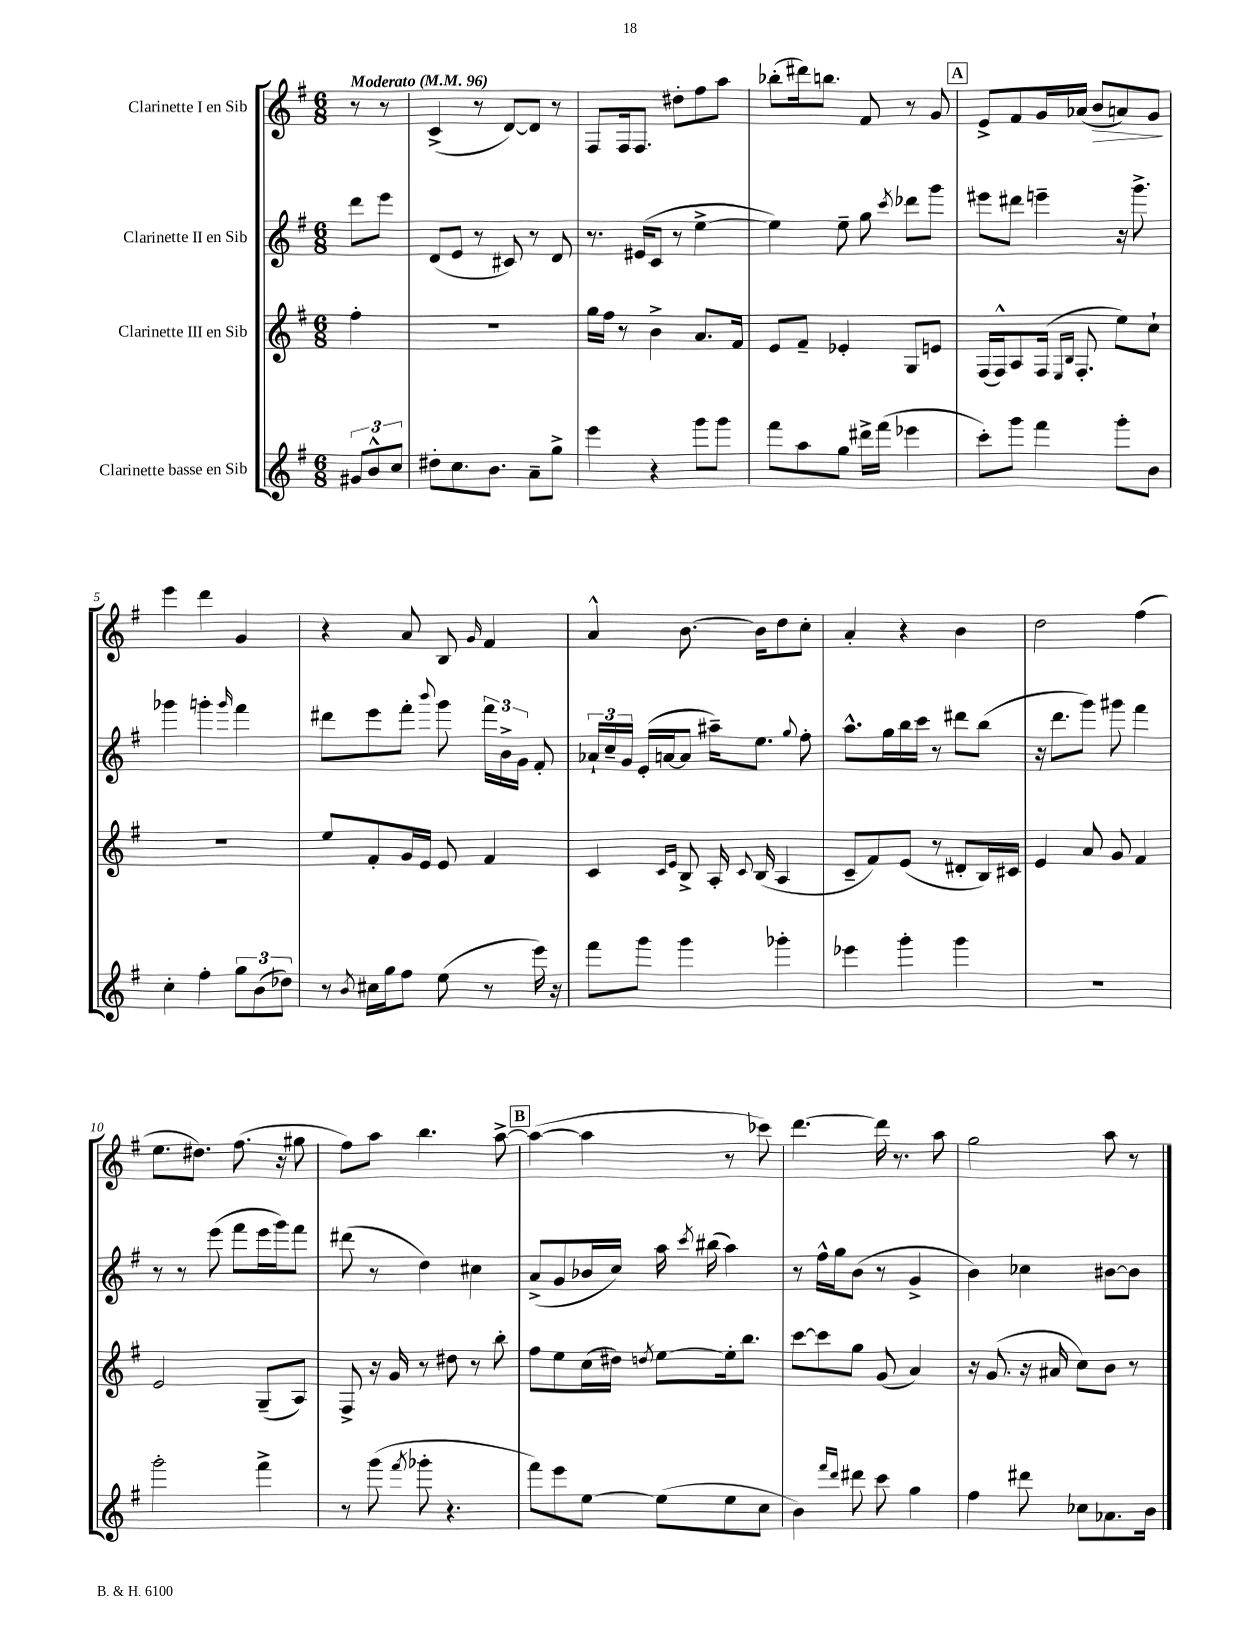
<<
\new StaffGroup <<
\new Staff = "s0" \with { instrumentName = "Clarinette I en Sib" } {
    \clef treble \key g \major \numericTimeSignature \time 6/8 \partial 4 \tempo "Moderato" 4 = 96
    \autoBeamOff r8 r8 |
    c'4->( r8 d'8[~) d'8] r8 |
    fis8[ fis16 fis8.] dis''8[-. fis''8 a''8] |
    bes''8[-.( dis'''16) b''8.] fis'8 r8 g'8 |
    \mark \markup { \box "A" } e'8[-> fis'8 g'16 aes'16]( b'8[\> a'8) g'8]\! |
    e'''4 d'''4 g'4 |
    r4 a'8 b8 \grace { g'16 } fis'4 |
    a'4-^ b'8.~ b'16[ d''8 c''8]-. |
    a'4-. r4 b'4 |
    d''2 fis''4( |
    e''8.[ dis''8.]) fis''8.( r16 gis''8 |
    fis''8[) a''8] b''4. a''8~-> |
    \mark \markup { \box "B" } a''4~( a''4 r8 ces'''8) |
    d'''4.~ d'''16 r8. a''8 |
    g''2 a''8 r8 \bar "|." |
}
\new Staff = "s1" \with { instrumentName = "Clarinette II en Sib" } {
    \clef treble \key g \major \numericTimeSignature \time 6/8 \partial 4
    \autoBeamOff d'''8[ e'''8] |
    d'8[( e'8] r8 cis'8) r8 d'8 |
    r8. eis'16[( c'8] r8 e''4~-> |
    e''4) e''8-- g''8 \acciaccatura { c'''8 } des'''8[ g'''8] |
    \mark \markup { \box "A" } eis'''8[ dis'''8] e'''4-- r16 g'''8.-> |
    ges'''4 g'''4-. \grace { g'''16 } fis'''4 |
    dis'''8[ e'''8 fis'''8]-. \appoggiatura { b'''8 } g'''8 \tuplet 3/2 { fis'''16[ b'16-> g'16] } fis'8-. |
    \tuplet 3/2 { aes'16[-! c''16-- g'16] } e'16[-.( a'16~ a'8] ais''16[--) e''8.] \appoggiatura { g''8 } fis''8-. |
    a''8.[-^ g''16 b''16 c'''16] r8 dis'''8[ b''8]( |
    r16 d'''8.[ g'''8]) gis'''8 fis'''4 |
    r8 r8 e'''8( fis'''8[ e'''16 g'''16) fis'''8] |
    dis'''8( r8 d''4) cis''4 |
    \mark \markup { \box "B" } a'8[->( g'8 bes'16 c''16]) a''16 \acciaccatura { c'''8 } bis''16( a''4) |
    r8 fis''16[-^ g''16 b'8]( r8 g'4-> |
    b'4) ces''4 bis'8[~ bis'8] \bar "|." |
}
\new Staff = "s2" \with { instrumentName = "Clarinette III en Sib" } {
    \clef treble \key g \major \numericTimeSignature \time 6/8 \partial 4
    \autoBeamOff fis''4-. |
    R2. |
    g''16[ fis''16] r8 b'4-> a'8.[ fis'16] |
    e'8[ fis'8]-- ees'4-. g8[ e'8] |
    \mark \markup { \box "A" } fis16[( fis16-^) a8 fis16]( \grace { e16[ b16] } fis8.-. e''8[) c''8]-! |
    R2. |
    e''8[ fis'8-. g'16 e'16] e'8 fis'4 |
    c'4 \grace { c'16[ e'16] } b8-> a16-. \appoggiatura { c'8 } b16( a4 |
    c'8[-- fis'8) e'8]( r8 dis'8[-. b16) cis'16] |
    e'4 a'8 g'8 fis'4 |
    e'2 g8[--( a8]) |
    fis8-> r16 g'16 r8 dis''8 r8 b''8-. |
    \mark \markup { \box "B" } fis''8[ e''8 c''16( dis''16]) \acciaccatura { d''8 } e''8[~ e''16-. b''8.] |
    c'''8[~ c'''8 g''8] g'8( a'4) |
    r16 g'8.( r16 ais'16 c''8[) b'8] r8 \bar "|." |
}
\new Staff = "s3" \with { instrumentName = "Clarinette basse en Sib" } {
    \clef treble \key g \major \numericTimeSignature \time 6/8 \partial 4
    \autoBeamOff \tuplet 3/2 { gis'8[ b'8-^ c''8] } |
    dis''8[-. c''8. b'8.] a'8[-- g''8]-> |
    e'''4 r4 g'''8[ g'''8] |
    fis'''8[ a''8 g''8] dis'''16[-> fis'''16]( ees'''4 |
    \mark \markup { \box "A" } c'''8[-.) g'''8] fis'''4 g'''8[-. b'8] |
    c''4-. fis''4-. \tuplet 3/2 { g''8[ b'8( des''8]) } |
    r8 \acciaccatura { b'8 } cis''16[ g''16 fis''8] e''8( r8 e'''16) r16 |
    fis'''8[ g'''8] g'''4 ges'''4-. |
    ees'''4 g'''4-. g'''4 |
    R2. |
    g'''2-. fis'''4-> |
    r8 g'''8( \acciaccatura { fis'''8 } ges'''8-. r4. |
    \mark \markup { \box "B" } fis'''8[) e'''8 e''8]~ e''8[( e''8 c''8] |
    b'4) \grace { fis'''16[ d'''16] } dis'''8 c'''8 g''4 |
    fis''4 dis'''8 ces''8[ aes'8. b'16] \bar "|." |
}
>>
>>
